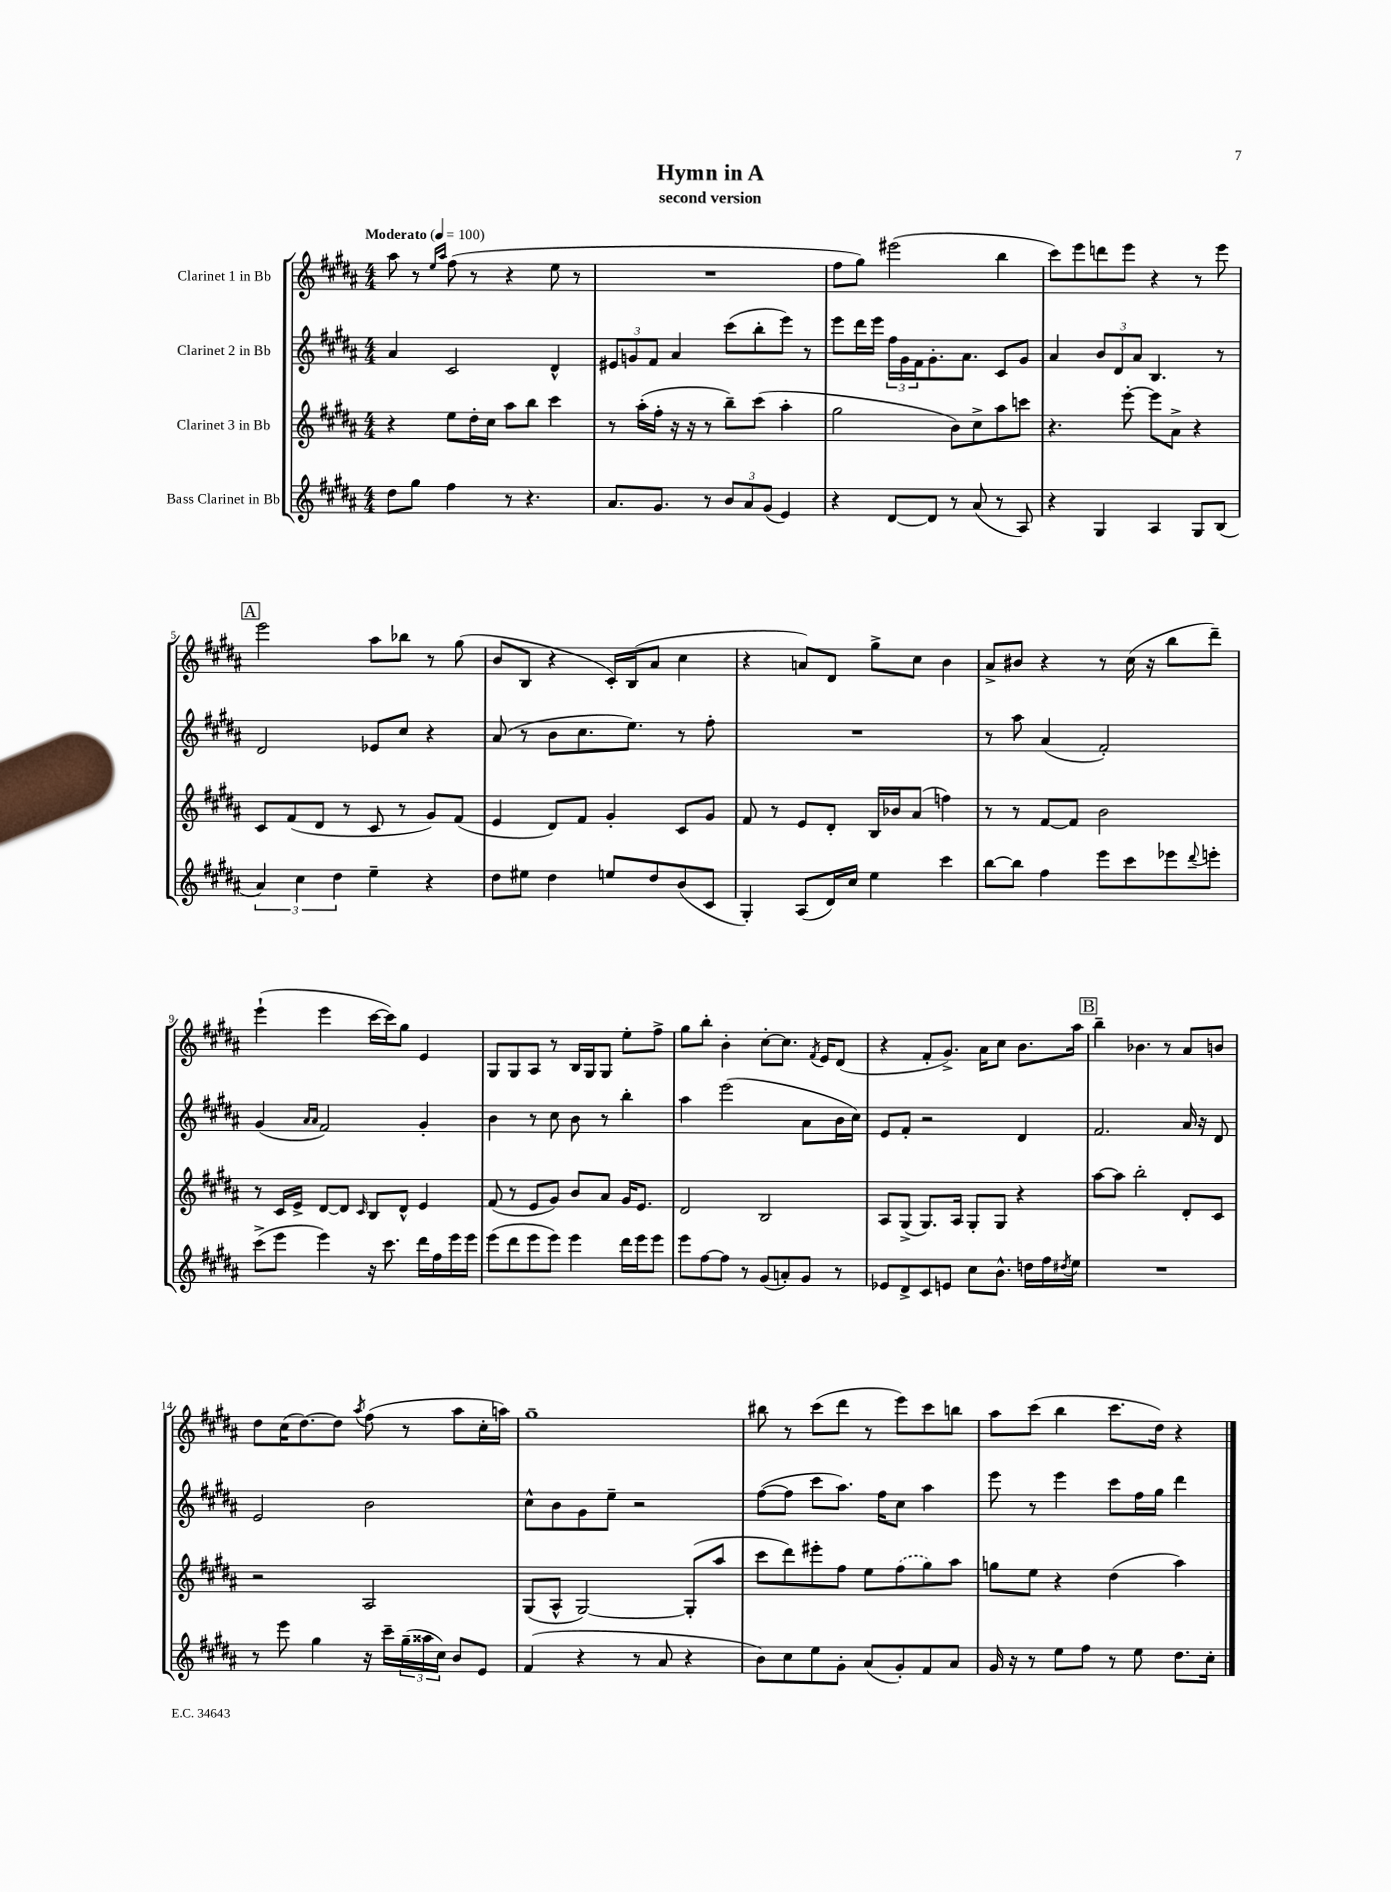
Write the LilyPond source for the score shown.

\header { title = "Hymn in A" subtitle = "second version" }
<<
\new StaffGroup <<
\new Staff = "s0" \with { instrumentName = "Clarinet 1 in Bb" } {
    \clef treble \key b \major \numericTimeSignature \time 4/4 \tempo "Moderato" 4 = 100
    ais''8 r8 \grace { e''16 ais''16 } fis''8( r8 r4 e''8 r8 |
    R1 |
    fis''8 gis''8) eis'''2( b''4 |
    cis'''8) e'''8 d'''8 e'''8 r4 r8 e'''8 |
    \mark \markup { \box "A" } e'''2 ais''8 bes''8 r8 gis''8( |
    b'8 b8 r4 cis'16-.) b16( ais'8 cis''4 |
    r4 a'8) dis'8 gis''8-> cis''8 b'4 |
    ais'8-> bis'8 r4 r8 cis''16( r16 b''8 dis'''8--) |
    e'''4-!( e'''4 cis'''16~ cis'''16) gis''8 e'4 |
    gis8 gis8 ais8 r8 b16 gis16 gis8 e''8-. fis''8-> |
    gis''8 b''8-. b'4-. cis''8~-. cis''8. \acciaccatura { fis'8 } e'16 dis'8( |
    r4 fis'8-. gis'8.->) ais'16 cis''8 b'8. ais''16 |
    \mark \markup { \box "B" } b''4-- bes'4. r8 ais'8 b'8 |
    dis''8 cis''16( dis''8.~) dis''8 \acciaccatura { ais''8 } fis''8( r8 ais''8 cis''16-. a''16) |
    gis''1-- |
    bis''8 r8 cis'''8( dis'''8 r8 e'''8) cis'''8 b''8 |
    ais''8 cis'''8( b''4 cis'''8. dis''16) r4 \bar "|." |
}
\new Staff = "s1" \with { instrumentName = "Clarinet 2 in Bb" } {
    \clef treble \key b \major \numericTimeSignature \time 4/4
    ais'4 cis'2 dis'4-^ |
    \tuplet 3/2 { eis'8 g'8 fis'8 } ais'4 cis'''8( b''8-. e'''8) r8 |
    e'''8 dis'''16 e'''16 \tuplet 3/2 { fis''16 gis'16 fis'16 } gis'8.-. ais'8. cis'8 gis'8 |
    ais'4 \tuplet 3/2 { b'8 dis'8 ais'8 } b4. r8 |
    \mark \markup { \box "A" } dis'2 ees'8 cis''8 r4 |
    ais'8( r8 b'8 cis''8. e''8.) r8 fis''8-. |
    R1 |
    r8 ais''8 ais'4( fis'2-.) |
    gis'4( \grace { ais'16 ais'16 } fis'2) gis'4-. |
    b'4 r8 cis''8 b'8 r8 b''4-. |
    ais''4 e'''2( ais'8 b'16 cis''16) |
    e'8 fis'8-. r2 dis'4 |
    \mark \markup { \box "B" } fis'2. ais'16 r16 dis'8 |
    e'2 b'2 |
    cis''8-^ b'8 gis'8 e''8-- r2 |
    fis''8~( fis''8 cis'''8 ais''8.) fis''16 cis''8 ais''4 |
    e'''8 r8 e'''4 cis'''8 fis''16 gis''16 dis'''4 \bar "|." |
}
\new Staff = "s2" \with { instrumentName = "Clarinet 3 in Bb" } {
    \clef treble \key b \major \numericTimeSignature \time 4/4
    r4 e''8 dis''16-. cis''16 ais''8 b''8 cis'''4 |
    r8 ais''16-.( fis''16-. r16 r16 r8 b''8--) cis'''8( ais''4-. |
    gis''2 b'8) cis''8-> ais''8 c'''8 |
    r4. e'''8~-. e'''8 ais'8-> r4 |
    \mark \markup { \box "A" } cis'8 fis'8( dis'8 r8 cis'8 r8 gis'8) fis'8( |
    e'4 dis'8) fis'8 gis'4-. cis'8 gis'8 |
    fis'8 r8 e'8 dis'8-. b16 bes'16 ais'8( f''4) |
    r8 r8 fis'8~ fis'8 b'2 |
    r8 cis'16 e'16-> dis'8~ dis'8 \grace { cis'16 } b8 dis'8-^ e'4 |
    fis'8( r8 e'8 gis'8) b'8 ais'8 gis'16 e'8. |
    dis'2 b2 |
    ais8 gis8->( gis8.) ais16 gis8-. gis8 r4 |
    \mark \markup { \box "B" } ais''8~ ais''8 b''2-. dis'8-. cis'8 |
    r2 ais2 |
    gis8( ais8-^ gis2~) gis8-.( ais''8 |
    cis'''8 dis'''8) eis'''8-. fis''8 e''8 \once \slurDashed fis''8( gis''8) ais''8 |
    g''8 e''8 r4 dis''4( ais''4) \bar "|." |
}
\new Staff = "s3" \with { instrumentName = "Bass Clarinet in Bb" } {
    \clef treble \key b \major \numericTimeSignature \time 4/4
    dis''8 gis''8 fis''4 r8 r4. |
    ais'8. gis'8. r8 \tuplet 3/2 { b'8 ais'8 gis'8( } e'4) |
    r4 dis'8~ dis'8 r8 ais'8( r8 ais8) |
    r4 gis4 ais4 gis8 b8( |
    \mark \markup { \box "A" } \tuplet 3/2 { ais'4) cis''4 dis''4 } e''4-- r4 |
    dis''8 eis''8 dis''4 e''8 dis''8 b'8( cis'8 |
    gis4-.) ais8( dis'16) cis''16 e''4 cis'''4 |
    b''8~ b''8 fis''4 e'''8 cis'''8 ees'''8 \appoggiatura { dis'''8 } e'''8-. |
    cis'''8->( e'''8 e'''4) r16 cis'''8. dis'''16 fis''16 e'''16 e'''16 |
    e'''8( dis'''8 e'''8 e'''8) e'''4 dis'''16 e'''16 e'''8 |
    e'''8 fis''8~ fis''8 r8 gis'8( a'8-.) gis'8 r8 |
    ees'8 dis'8-> cis'8 e'8 cis''8 b'8.-^ d''16 fis''16 \acciaccatura { dis''8 } e''16 |
    \mark \markup { \box "B" } R1 |
    r8 e'''8 gis''4 r16 cis'''16-- \tuplet 3/2 { gis''16--( aisis''16 cis''16) } b'8 e'8 |
    fis'4( r4 r8 ais'8 r4 |
    b'8) cis''8 e''8 gis'8-. ais'8( gis'8-.) fis'8 ais'8 |
    gis'16 r16 r8 e''8 fis''8 r8 e''8 dis''8. cis''16-. \bar "|." |
}
>>
>>
